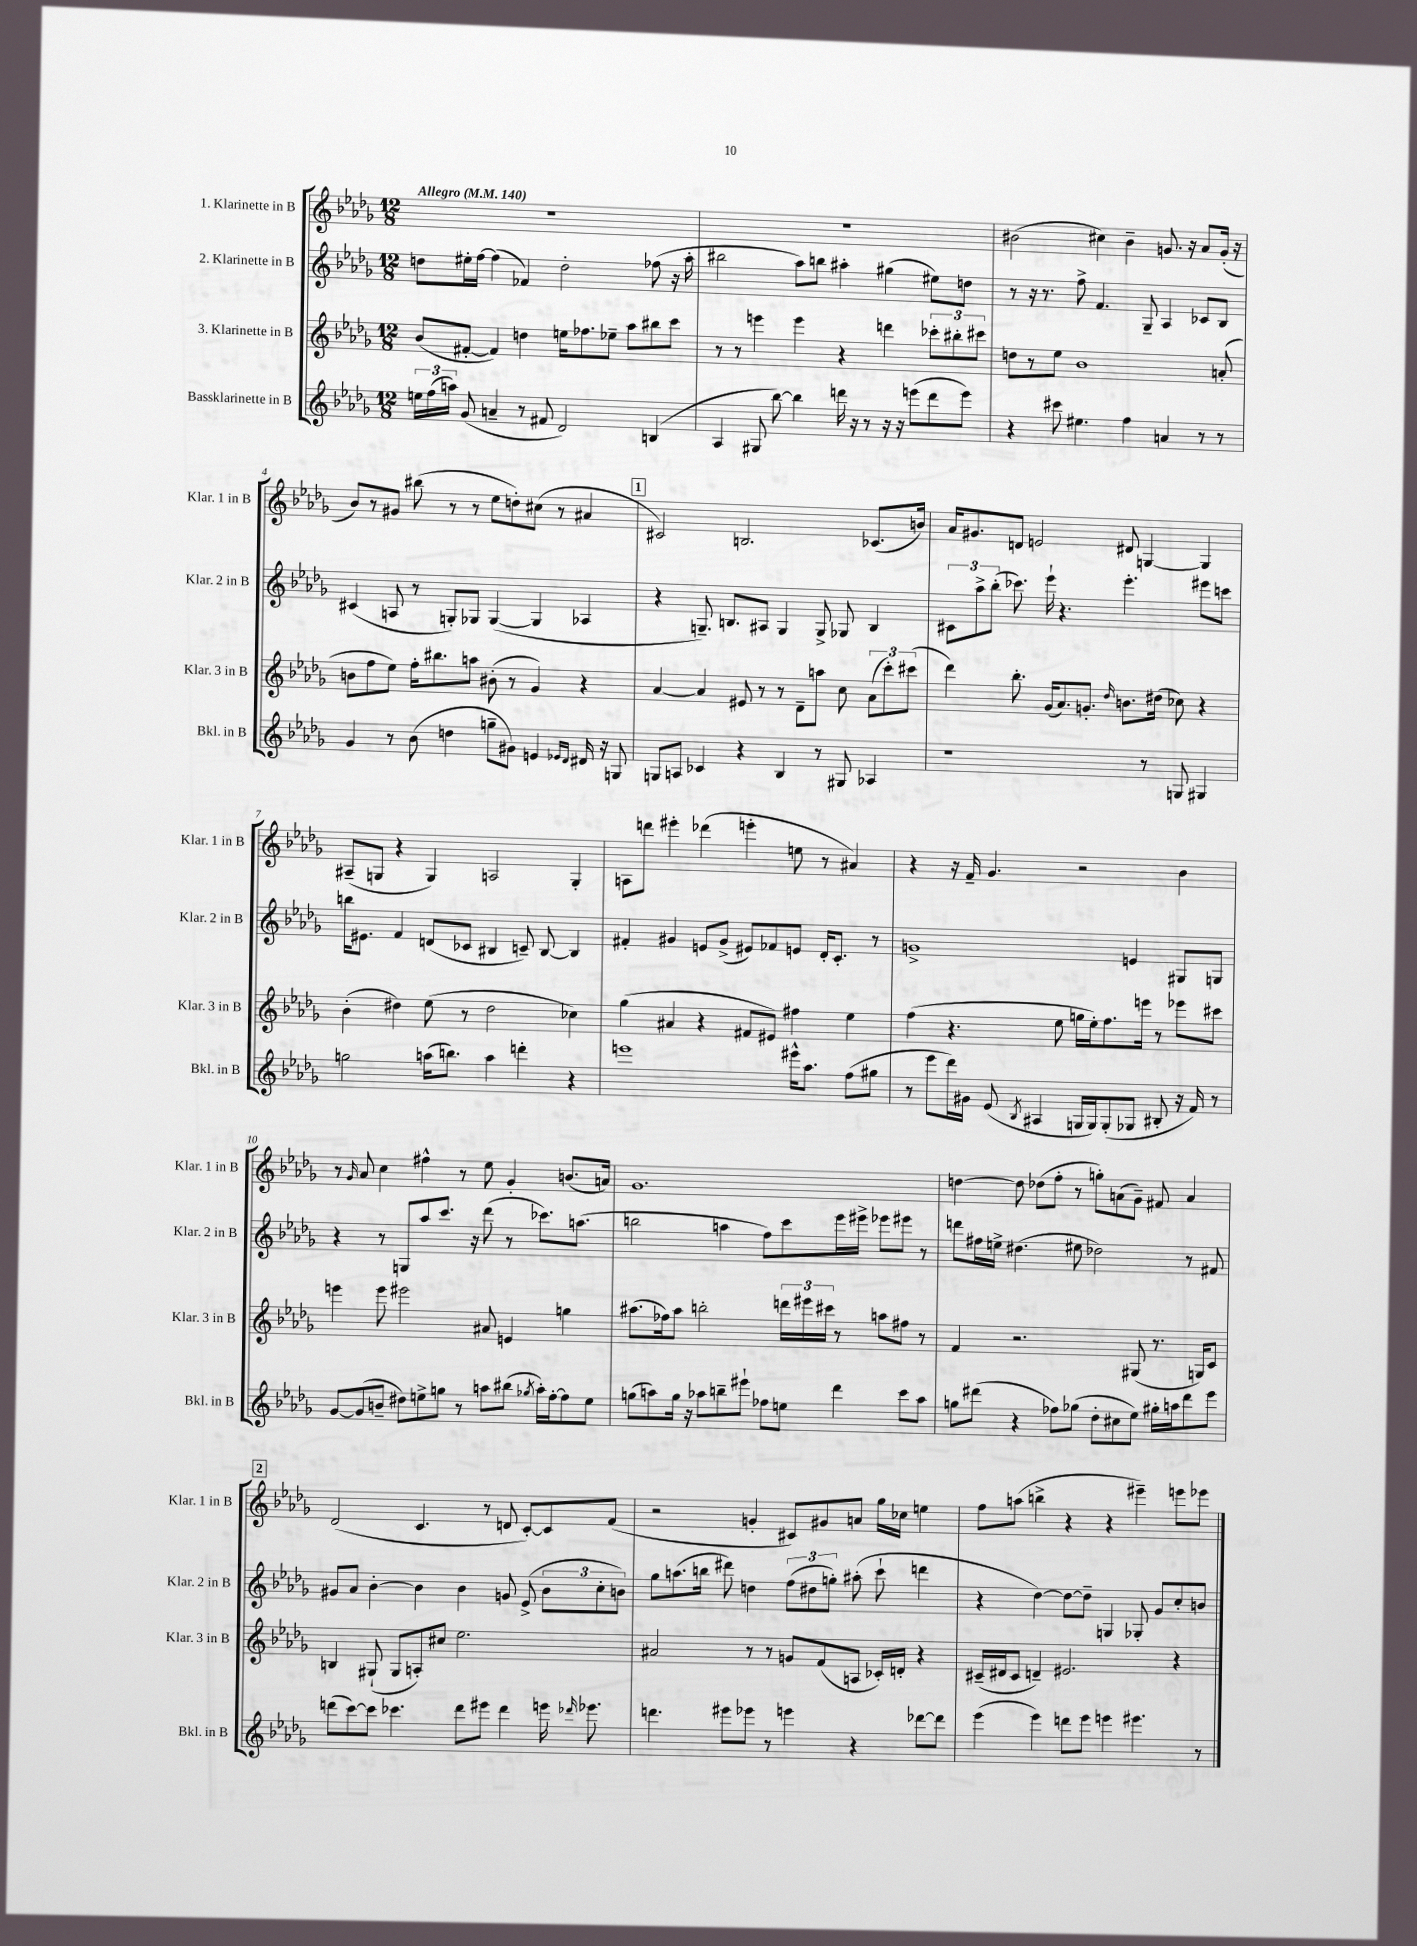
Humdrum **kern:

**kern	**kern	**kern	**kern
*part4	*part3	*part2	*part1
*staff4	*staff3	*staff2	*staff1
*I"Bassklarinette in B	*I"3. Klarinette in B	*I"2. Klarinette in B	*I"1. Klarinette in B
*I'Bkl. in B	*I'Klar. 3 in B	*I'Klar. 2 in B	*I'Klar. 1 in B
*clefG2	*clefG2	*clefG2	*clefG2
*k[b-e-a-d-g-]	*k[b-e-a-d-g-]	*k[b-e-a-d-g-]	*k[b-e-a-d-g-]
*M12/8	*M12/8	*M12/8	*M12/8
*MM140	*MM140	*MM140	*MM140
=1	=1	=1	=1
!	!	!	!LO:TX:a:B:t=Allegro
24een\LL	(8b-/L	8ddn\L	1.r
(24ff\	.	.	.
24aan\JJ)	.	.	.
(8g-/	[8f#X'/J	16ee#X'\L	.
.	.	[16ff\JJ	.
4an~/	4f#/])	(4ff\]	.
8r	4ddn\	4f-X/)	.
8f#X/	.	.	.
2d-/)	16een\KL	2dd'\	.
.	8.ff-X\	.	.
.	8ee-X~\J	.	.
.	8aa-\L	.	.
(4Bn/	8bb#X\	(8ff-X\	.
.	8ccc\J	16r	.
.	.	16aa-'\	.
=2	=2	=2	=2
4A-/	8r	2bb#X\	1.r
.	8r	.	.
8G#X/	4eeen\	.	.
[8bb-\)	.	.	.
4bb-\]	4eee\	8aa-\L)	.
.	.	8bbn\J	.
16dddn\	4r	4aa#X'\	.
16r	.	.	.
8r	.	.	.
16r	4dddn\	(4gg#X\	.
16r	.	.	.
(8eeen\L	.	.	.
8ddd\	12ccc-X'\L	8ee#X\L)	.
.	12bb#X'\	.	.
8eee\J)	.	8ddn\J	.
.	12ccc#X\J	.	.
=3	=3	=3	=3
4r	8ddn\L	8r	(2b#X\
.	8r	16r	.
.	.	8.r	.
8ccc#X\	8ee-\J	.	.
4.ee#X\	1b-	8ff^\	.
.	.	4.f/	4cc#X\)
4ff\	.	.	4b#~\
.	.	8G-~/	.
4an/	.	4A-/	8.gn/
.	.	.	16r
8r	.	8c-X/L	8a-/L
8r	(8an'/	8B-/J	(16g'/Jk
.	.	.	16r
!!LO:LB:g=z
=4	=4	=4	=4
4g-/	8bn\L	(4c#X/	8b-/L)
.	8ff\	.	8r
8r	8ee-\J)	8An/	8g#X/J
(8b-\	16ff'\KL	8r	(8bb#X\
.	8.bb#X\	.	.
4ddn\	.	8Gn'/L)	8r
.	8aan\J	8G-X/J	8r
8ggn~\L	(8b#X'\	([4G-/	8ee-\L
8g#X\J)	8r	.	8ddn'\)
4en/	4g-/)	4G-/]	(8cc#X\J
.	.	.	8r
16qqe-X/LL	.	.	.
16qqd-/JJ	.	.	.
16d#X/	4r	4A-X/	4a#X/
16r	.	.	.
8Gn/	.	.	.
!!LO:REH:place=s1:t=1
=5	=5	=5	=5
8Gn/L	[4a-/	4r	2c#X/)
8An/J	.	.	.
4c-X/	4a-/]	8.Gn~/)	.
.	.	8.Bn/L	.
4r	8e#X/	.	2.Bn/
.	8r	8A#X/J	.
4B-/	8r	4G/	.
.	8d-~\L	.	.
8r	8aan\J	8G^/	.
8G#X/	8cc\	8G-X/	.
4A-X/	(12a-\L	4B/	(8.c-X/L
.	12ccc'\)	.	.
.	(12ccc#X\J	.	.
.	.	.	16bn/Jk)
=6	=6	=6	=6
1r	4ddd-\)	12c#X\L	16a-/KL
.	.	.	8.g#X/
.	.	12aa-^\	.
.	.	(12bb-'\J	.
.	8.bb-'\	8.ccc-X\)	8dn/J
.	.	.	2en/
.	(16g-/KL	16eee-`\	.
.	8.a-/)	4.r	.
.	8.gn'/J	.	.
.	16qqdd-/	.	.
.	8.bn\L	4.eee-'\	8d#X/
8r	.	.	[4Gn/
.	(16dd#X\Jk	.	.
8Gn/	8cc-X\)	.	.
4G#X/	4r	8eee#X\L	4G/]
.	.	8cccn\J	.
!!LO:LB:g=z
=7	=7	=7	=7
2ggn\	(4b-'\	16bbn\KL	(8A#X~/L
.	.	8.e#X\J	.
.	.	.	8Gn/J
.	4dd#X\)	4f/	4r
(16aan\KL	(8ee-\	(8dn/L	4G/)
8.bbn\J)	.	.	.
.	8r	8c-X/J	.
4aa\	2dd#\	4B#X/	2An/
4dddn'\	.	8cn~/)	.
.	.	[8B#/	.
4r	4cc-X\)	4B#/]	4G'/
=8	=8	=8	=8
1eeen	(4gg-\	4f#X'/	8An\L
.	.	.	8dddn\J
.	4a#X/	4g#X/	4eee#X'\
.	4r	8en/L	(4ddd-X\
.	.	(8g#^/J	.
.	8f#X/L	8e#X/L)	4eeen'\
.	8e#X/J)	8f-X/	.
16eee#X^^\KL	4ff#X\	8en/J	8een\
8.aa-\J	.	.	.
.	.	16d-'/KL	8r
.	.	8.c'/J	.
(8ff\L	4ee-\	.	4a#X/)
8gg#X\J	.	8r	.
=9	=9	=9	=9
8r	(4ff\	1gn^	4r
8eee-\L	.	.	.
16ddd-\L)	4.r	.	16r
16g#X\JJ	.	.	16f~/
(8e-/	.	.	4.g-/
8qB-/	.	.	.
4A#X/	.	.	.
.	8ee-\	.	.
16Gn/LL	16ggn\LL	.	2r
16G/J)	16ee-'\J)	.	.
(8G'/	8.ff\	.	.
8G-X/J	.	4en/	.
.	16eeen\Jk	.	.
8B#X'/	8r	.	.
16r	8eee-X\L	8G#X/L	4b-\
16f/)	.	.	.
8r	8ccc#X\J	8Gn/J	.
!!LO:LB:g=z
=10	=10	=10	=10
[8g-/L	4eeen\	4r	8r
.	.	.	16qqg-/
(8g-/]	.	.	8a-/
8bn~/J	8eee\	8r	4cc\
8dd#X\L)	2eee#X\	8Gn/L	.
8een^\	.	8aa-/	4ff#X^^\
8ggn\J	.	8.ccc/J	.
8r	.	.	8r
.	.	16r	.
8aan\L	8a#X/	(8ddd-\	8ee-\
(8bb#X\J	4en/	8r	4g-'/
8qgg-X/	.	.	.
16aa'\LL)	.	8.ccc-X\L)	.
[16ff'\J	.	.	.
8ff\]	4ggn\	.	(8.bn/L
.	.	(8.aan\J	.
8ee\J	.	.	.
.	.	.	16an/Jk)
=11	=11	=11	=11
(8ggn\L	(8.aa#X\L	2bbn\	1.g-
8aan\)	.	.	.
.	16ff-X\k)	.	.
16gg\Jk	8aa#\J	.	.
16r	.	.	.
8aa-X\L	2bbn'\	.	.
8bbn~\	.	4aan\	.
8eee#X`\J	.	.	.
8ff-X\L	.	8ff\L)	.
8een\J	24dddn\LL	8ccc\	.
.	24eee#X\	.	.
.	24ccc#X\JJ	.	.
4ddd-\	8r	16eee-\L	.
.	.	16eee#X^\JJ	.
.	8aan\L	8eee-X\L	.
8ccc\L	8ff#X\J	8eee#X\J	.
8aa-\J	8r	8r	.
=12	=12	=12	=12
8ggn\L	4f/	8dddn\L	[4ddn\
(8ddd#X\J	.	16ff#X\L	.
.	.	16een^\JJ	.
4r	2.r	(4.dd#X\	8dd\]
.	.	.	(8dd-X\L
8ff-X\L)	.	.	8ff'\J
(8gg-X\J	.	8ee#X\	8r
8dd-'\L	.	2dd-X\)	8ggn'\L)
8cc#X\	.	.	(8an\
8ee-\J)	(8G#X/	.	8g-~\J)
16gg#X'\LL	8.r	.	8f#X/
16aan\J	.	.	.
8ddd#\	.	8r	4a/
.	16Gn/KL)	.	.
8eee-\J	8c/J	8f#X/	.
!!LO:LB:g=z
!!LO:REH:place=s1:t=2
=13	=13	=13	=13
(8dddn\L	4Bn/	8g#X/L	(2d-/
[8ccc\)	.	8a-/J	.
8ccc\J]	(8G#X`/	[4b-'\	.
4.ccc-X\	8G#/L	.	.
.	8An'/)	4b-\]	4.c/
.	8cc#X/J	.	.
8ddd\L	2.ee-\	4b-\	.
8eee#X\J	.	.	8r
4ddd\	.	8gn/	8dn/
.	.	(8e-^/	[8c'/L)
16eeen\	.	12b-\L	8c/]
16qqddd-X/	.	.	.
8.eee-X\	.	.	.
.	.	12cc'\	.
.	.	.	(8f/J
.	.	12bn\J)	.
=14	=14	=14	=14
4.dddn\	2a#X/	8gg-\L	2r
.	.	(8.aan\	.
.	.	16bbn\Jk	.
8eee#X\L	.	8ddd#X\)	.
8eee-X\J	8r	4ddn\	4gn'/
8r	8r	.	.
4eeen\	8gn/L	(12ff\L	8c#X/L)
.	.	12dd#X\	.
.	(8f/	.	8g#X/
.	.	12ggn'\J)	.
4r	8An/J	(8aa#X'\	8an/J
.	16c-X'/LL)	8ccc`\	16gg-\LL
.	16dn'/JJ	.	16cc-X\JJ
[8ddd-X\L	4r	4dddn\	4een\
8ddd-\J]	.	.	.
=15	=15	=15	=15
(4eee-\	(16c#X~/LL	4r	8ff\L
.	16d#X/J	.	.
.	8c#/J	.	(8aan\J
4eee-\)	4dn~/)	[4dd-\)	4bbn^\
8dddn\L	2.e#X/	8dd-\L_	4r
8eee-\J	.	8dd-~\J]	.
4eeen\	.	4Gn/	4r
4.eee#X\	.	8G-X'/	4eee#X~\)
.	.	8g-/L	.
.	4r	8cc'/	8eeen\L
8r	.	8bn/J	8eee-X\J
==	==	==	==
*-	*-	*-	*-
